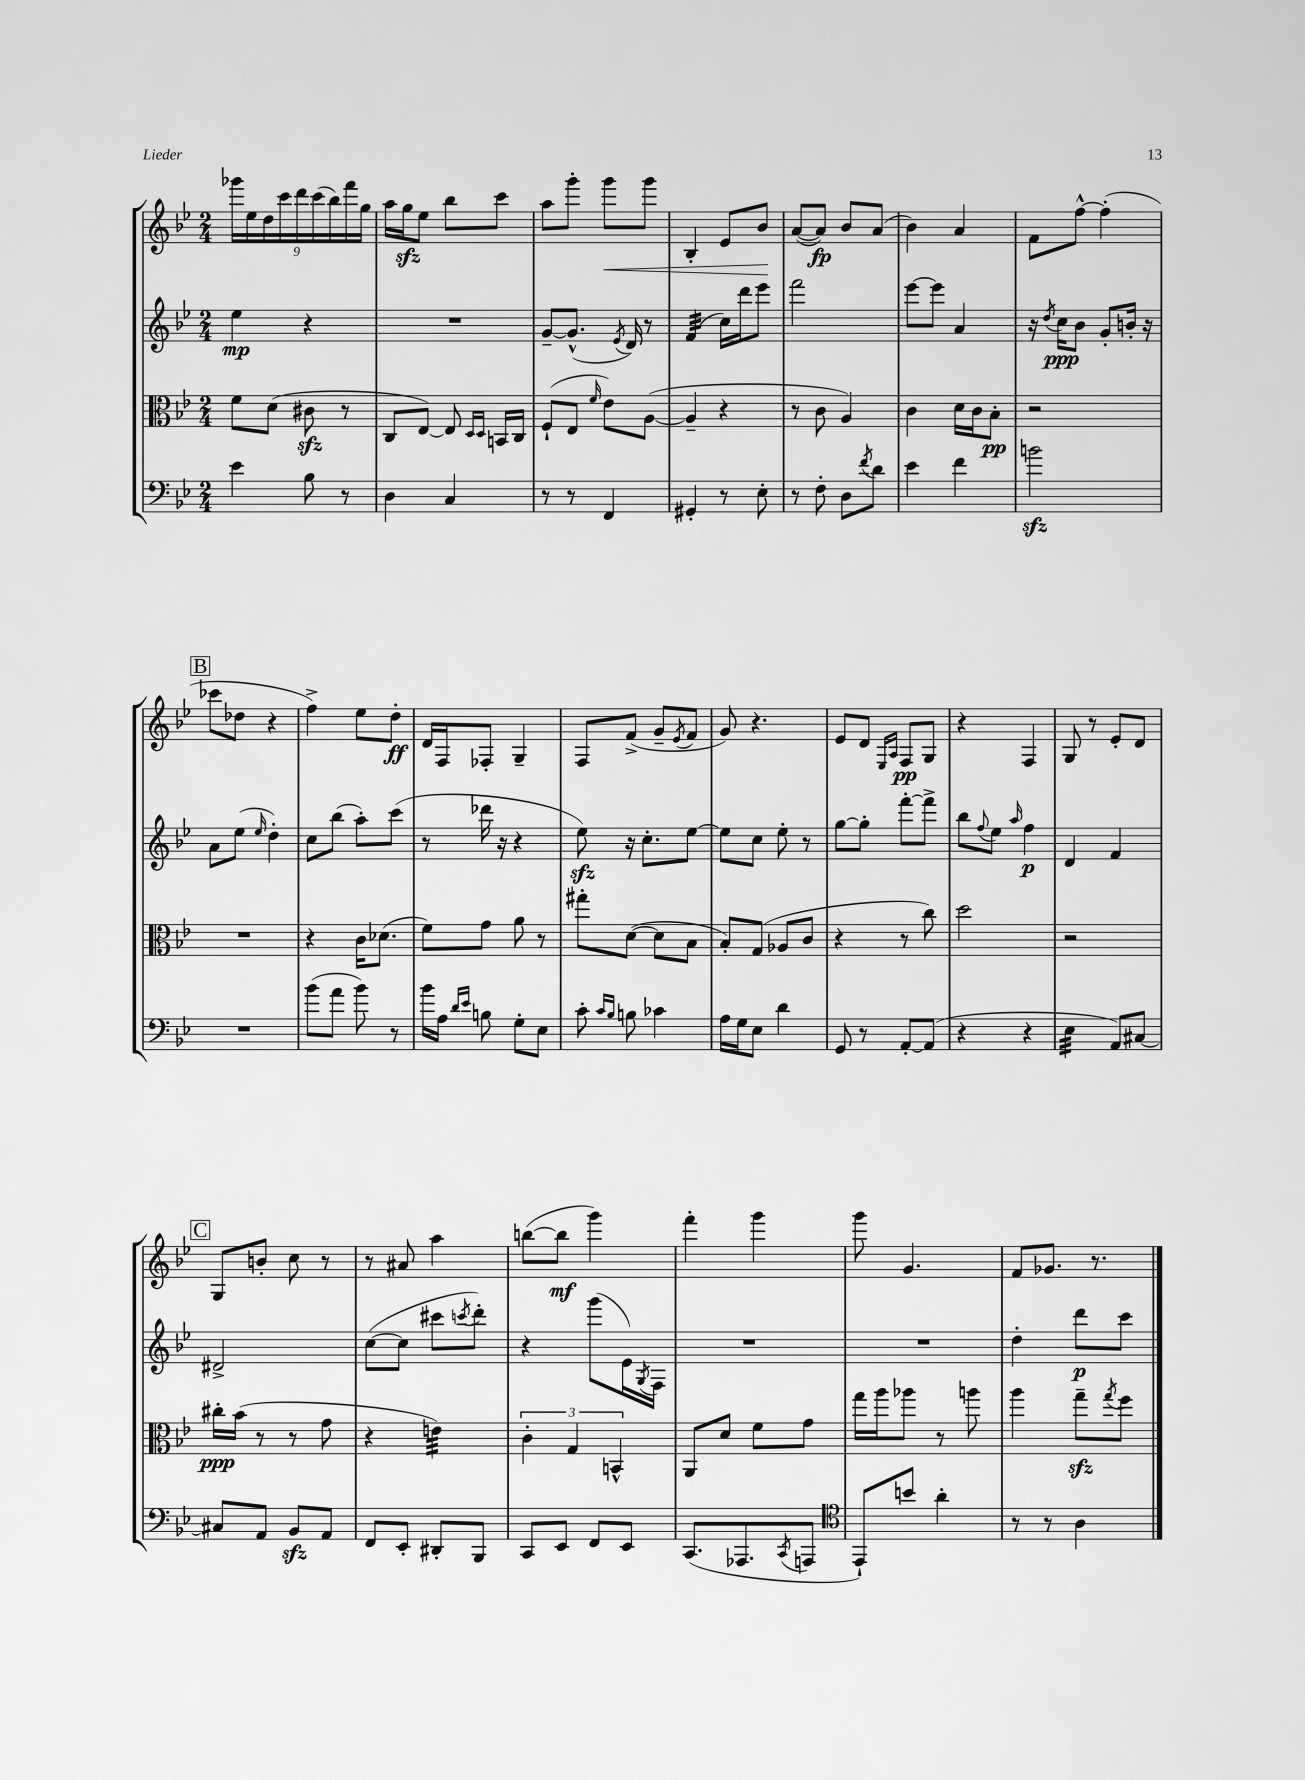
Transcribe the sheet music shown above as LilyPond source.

<<
\new StaffGroup <<
\new Staff = "s0" {
    \clef treble \key bes \major \numericTimeSignature \time 2/4
    \tuplet 9/8 { ges'''16 ees''16 d''16 c'''16 d'''16 c'''16( bes''16) f'''16 g''16 } |
    a''16 g''16\sfz ees''8 bes''8 c'''8 |
    a''8 g'''8-. g'''8\< g'''8 |
    bes4-. ees'8 bes'8\! |
    a'8~( a'8\fp) bes'8 a'8( |
    bes'4) a'4 |
    f'8 f''8~-^ f''4-.( |
    \mark \markup { \box "B" } ces'''8 des''8 r4 |
    f''4->) ees''8 d''8-.\ff |
    d'16 f16 fes8-. g4-- |
    f8 f'8->( g'8-- \acciaccatura { ees'8 } f'8 |
    g'8) r4. |
    ees'8 d'8 \grace { ees16 a16 } f8\pp g8 |
    r4 f4 |
    g8 r8 ees'8-. d'8 |
    \mark \markup { \box "C" } g8 b'8-. c''8 r8 |
    r8 ais'8 a''4 |
    b''8~( b''8\mf g'''4) |
    f'''4-. g'''4 |
    g'''8 g'4. |
    f'8 ges'8. r8. \bar "|." |
}
\new Staff = "s1" {
    \clef treble \key bes \major \numericTimeSignature \time 2/4
    ees''4\mp r4 |
    R2 |
    g'8~-- g'8.-^( \acciaccatura { ees'8 } d'16) r8 |
    f'4:32( c''16) d'''16 ees'''8 |
    f'''2 |
    ees'''8~ ees'''8 a'4 |
    r16 \acciaccatura { d''8 } c''16\ppp bes'8 g'8-. b'16-. r16 |
    \mark \markup { \box "B" } a'8 ees''8( \grace { ees''16 } d''4-.) |
    c''8 bes''8( a''8-.) c'''8( |
    r8 des'''16 r16 r4 |
    ees''8\sfz) r16 c''8.-. ees''8~ |
    ees''8 c''8 ees''8-. r8 |
    g''8~ g''8-. f'''8~-. f'''8-> |
    bes''8 \appoggiatura { f''8 } ees''8 \grace { a''16 } f''4\p |
    d'4 f'4 |
    \mark \markup { \box "C" } dis'2-> |
    c''8~( c''8 cis'''8 \acciaccatura { c'''8 } d'''8-.) |
    r4 g'''8( ees'16) \acciaccatura { g8 } f16 |
    R2 |
    R2 |
    d''4-. d'''8\p c'''8 \bar "|." |
}
\new Staff = "s2" {
    \clef alto \key bes \major \numericTimeSignature \time 2/4
    f'8 d'8( cis'8\sfz r8 |
    c8 ees8~) ees8 \grace { d16 d16 } b,16 c16 |
    f8-!( ees8 \grace { f'16 } ees'8) a8~( |
    a4-- r4 |
    r8 c'8 a4) |
    c'4 d'16 c'16 bes8-.\pp |
    r2 |
    \mark \markup { \box "B" } R2 |
    r4 c'16 des'8.( |
    f'8) g'8 a'8 r8 |
    gis''8-. d'8~( d'8 bes8 |
    bes8-.) g8( aes8 c'8 |
    r4 r8 c''8) |
    d''2 |
    r2 |
    \mark \markup { \box "C" } cis''16-.\ppp bes'16( r8 r8 g'8 |
    r4 e'4:32) |
    \tuplet 3/2 { c'4-. g4 b,4-^ } |
    a,8 d'8 f'8 g'8 |
    g''16 a''16 aes''8 r8 a''8 |
    a''4 g''8--\sfz \acciaccatura { g''8 } f''8 \bar "|." |
}
\new Staff = "s3" {
    \clef bass \key bes \major \numericTimeSignature \time 2/4
    ees'4 bes8 r8 |
    d4 c4 |
    r8 r8 f,4 |
    gis,4-. r8 ees8-. |
    r8 f8-. d8 \acciaccatura { f'8 } d'8 |
    ees'4 f'4 |
    b'2\sfz |
    \mark \markup { \box "B" } R2 |
    bes'8( a'8 bes'8) r8 |
    bes'16 a16 \grace { d'16 ees'16 } b8 g8-. ees8 |
    c'8-. \grace { c'16 bes16 } b8 ces'4 |
    a16 g16 ees8 d'4 |
    g,8 r8 a,8~-. a,8( |
    r4 r4 |
    ees4:32 a,8) cis8~ |
    \mark \markup { \box "C" } cis8 a,8 bes,8\sfz a,8 |
    f,8 ees,8-. dis,8-. bes,,8 |
    c,8 ees,8 f,8 ees,8 |
    c,8.( aes,,8. \acciaccatura { c,8 } a,,8 |
    \clef tenor ees,8-!) b'8 a'4-. |
    r8 r8 a4 \bar "|." |
}
>>
>>
\layout { \context { \Score \remove "Bar_number_engraver" } }
